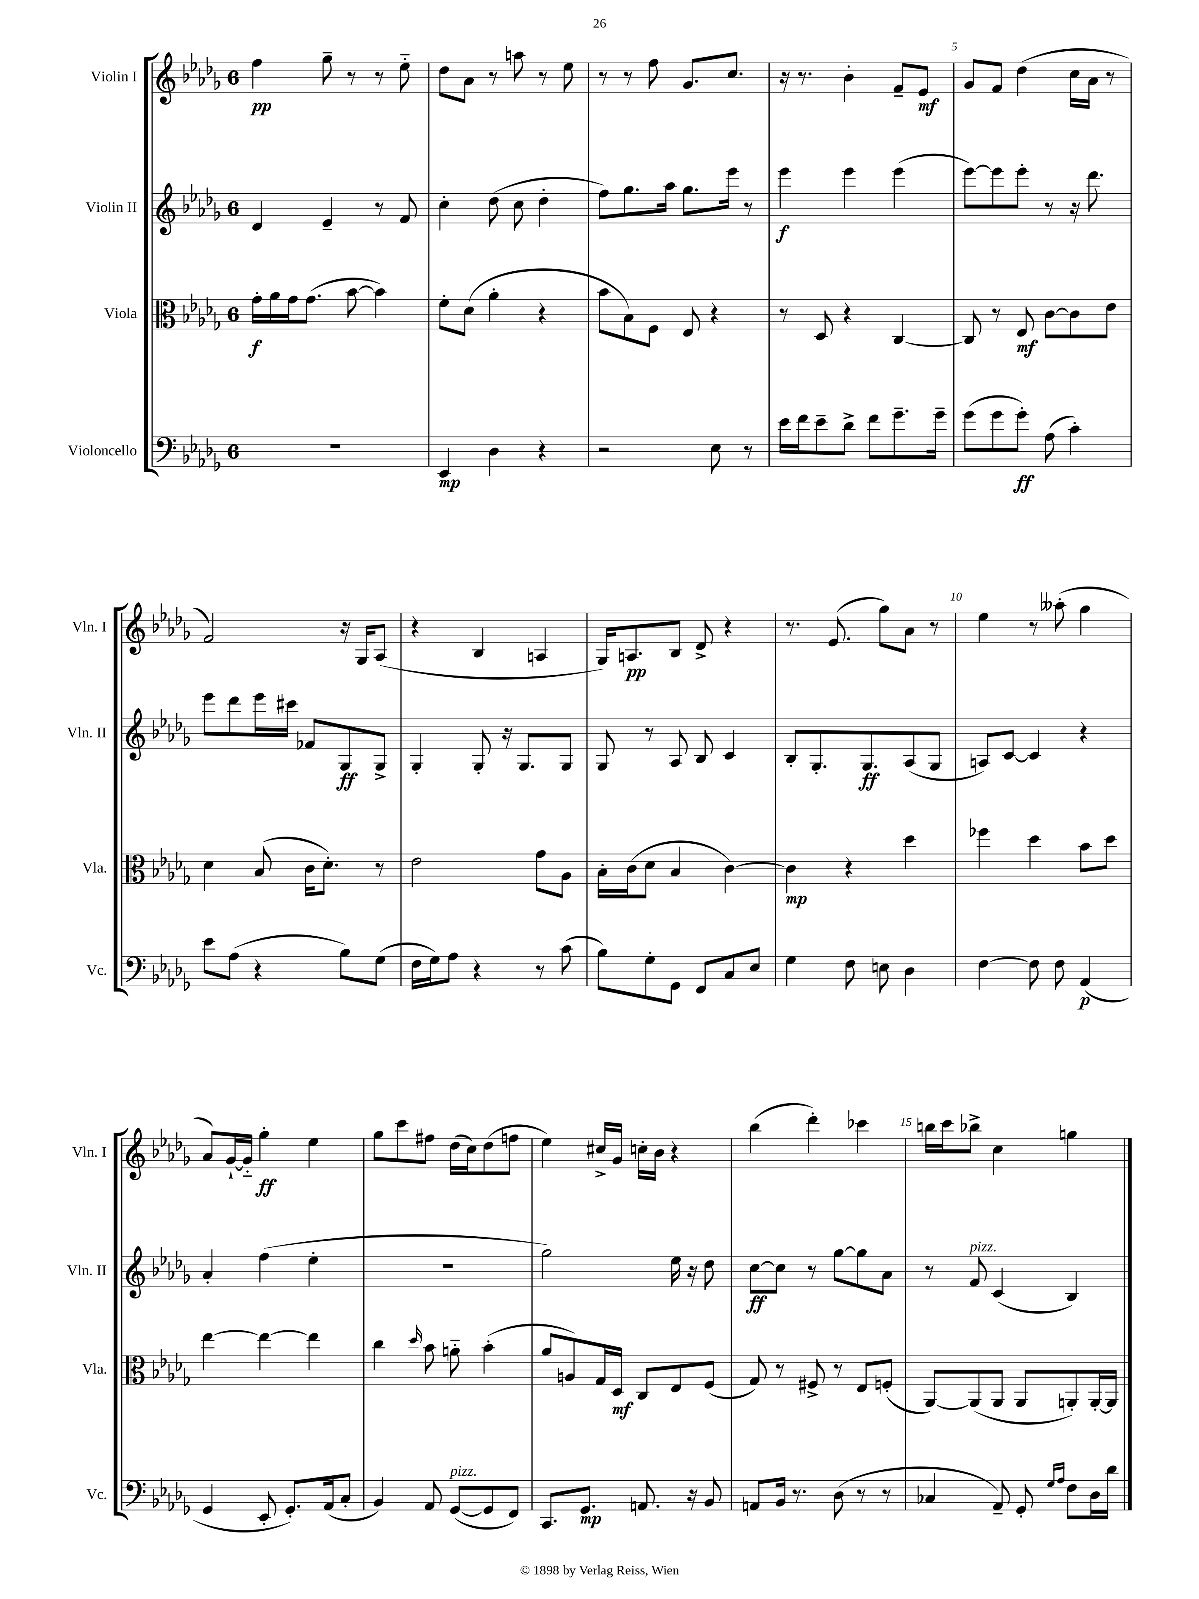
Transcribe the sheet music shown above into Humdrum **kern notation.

**kern	**kern	**kern	**kern
*staff4	*staff3	*staff2	*staff1
*clefF4	*clefC3	*clefG2	*clefG2
*k[b-e-a-d-g-]	*k[b-e-a-d-g-]	*k[b-e-a-d-g-]	*k[b-e-a-d-g-]
*M6/8	*M6/8	*M6/8	*M6/8
2.r	16g-'	4d-	4ff
.	16a-	.	.
.	16g-	.	.
.	(8.g-	.	.
.	.	4e-~	8gg-~
.	[8b-	.	8r
.	4b-])	8r	8r
.	.	8f	8ee-'~
=	=	=	=
4EE-	8f'	4cc'	8dd-
.	(8d-	.	8a-
4D-	4a-'	(8dd-	8r
.	.	8cc	8aa
4r	4r	4dd-'	8r
.	.	.	8ee-
=	=	=	=
2r	8b-	8ff)	8r
.	8B-)	8.gg-	8r
.	8F	.	8ff
.	.	16aa-	.
.	8E-	8.gg-	8.g-
8E-	4r	.	.
.	.	16eee-	8.cc
8r	.	8r	.
=	=	=	=
16e-	8r	4eee-	16r
16f	.	.	8.r
8e-~	8D-	.	.
8d-^	4r	4eee-	4b-'
8f	.	.	.
8.g-~	[4C	(4eee-	8f~
.	.	.	8e-
16g-~	.	.	.
=	=	=	=
(8g-	8C]	[8eee-)	8g-
8g-	8r	8eee-]	8f
8g-')	8E-	8eee-'	(4dd-
(8A-	[8c	8r	.
4c')	8c]	16r	16cc
.	.	8.ddd-	16a-
.	8e-	.	8r
=	=	=	=
8e-	4d-	8eee-	2f)
(8A-	.	8ddd-	.
4r	(8B-	16eee-	.
.	.	16ccc#	.
.	16c	8f-	.
.	8.d-')	.	.
8B-)	.	8G-	16r
.	.	.	16G-
(8G-	8r	8G-^	(8A-
=	=	=	=
16F	2e-	4G-'	4r
16G-)	.	.	.
8A-	.	.	.
4r	.	8G-'	4B-
.	.	16r	.
.	.	8.G-	.
8r	8g-	.	4A
(8c	8A-	8G-	.
=	=	=	=
8B-)	16B-'	8G-	16G-)
.	(16c	.	8.A
8G-'	8d-	8r	.
8GG-	4B-	8A-	8B-
8FF	.	8B-	8d-^
8C	[4c)	4c	4r
8E-	.	.	.
=	=	=	=
4G-	4c]	8B-'	8.r
.	.	8.G-'	.
.	.	.	(8.e-
8F	4r	.	.
.	.	8.G-	.
8E	.	.	8gg-)
4D-	4dd-	(8A-	8a-
.	.	8G-	8r
=	=	=	=
[4F	4ff-	8A)	4ee-
.	.	[8c	.
8F]	4dd-	4c]	8r
8F	.	.	(8aa--'
(4AA-	8b-	4r	4gg-
.	8dd-	.	.
=	=	=	=
4GG-	[4ee-	4a-'	8a-)
.	.	.	[16g-`
.	.	.	16g-'~]
8EE-'	4ee-_	(4ff	4gg-'
8.GG-')	.	.	.
.	4ee-]	4ee-'	4ee-
(16AA-	.	.	.
8C'	.	.	.
=	=	=	=
4BB-)	4cc	2.r	8gg-
.	.	.	8ccc
.	16qqdd-	.	.
8AA-	8b-	.	8ff#
([8GG-	8a'~	.	(16dd-
.	.	.	16cc)
8GG-]	(4b-'	.	(8dd-
8FF)	.	.	8ff
=	=	=	=
8.CC	8a-	2gg-)	4ee-)
.	8A)	.	.
8.GG-	.	.	.
.	16G-	.	16cc#^
.	16D-	.	16g-
8.AA	8C	.	16cc'
.	.	.	16b-
.	8E-	16ee-	4r
16r	.	16r	.
8BB-	(8F	8dd-	.
=	=	=	=
8AA	8G-)	[8cc	(4bb-
16BB-	8r	8cc]	.
8.r	.	.	.
.	8F#^	8r	4ddd-')
(8D-	8r	[8gg-	.
8r	8E-	8gg-]	4ccc-
8r	(8F'	8a-	.
=	=	=	=
4C-	[8AA-)	8r	16bb
.	.	.	16ccc
.	(8AA-]	8f	8bb-^
8AA-~)	8AA-	(4c	4cc
8GG-'	8AA-	.	.
16qqG-	.	.	.
16qqA-	.	.	.
8F	8AA')	4B-)	4gg
16D-	[16AA'	.	.
16d-	16AA]	.	.
==	==	==	==
*-	*-	*-	*-
